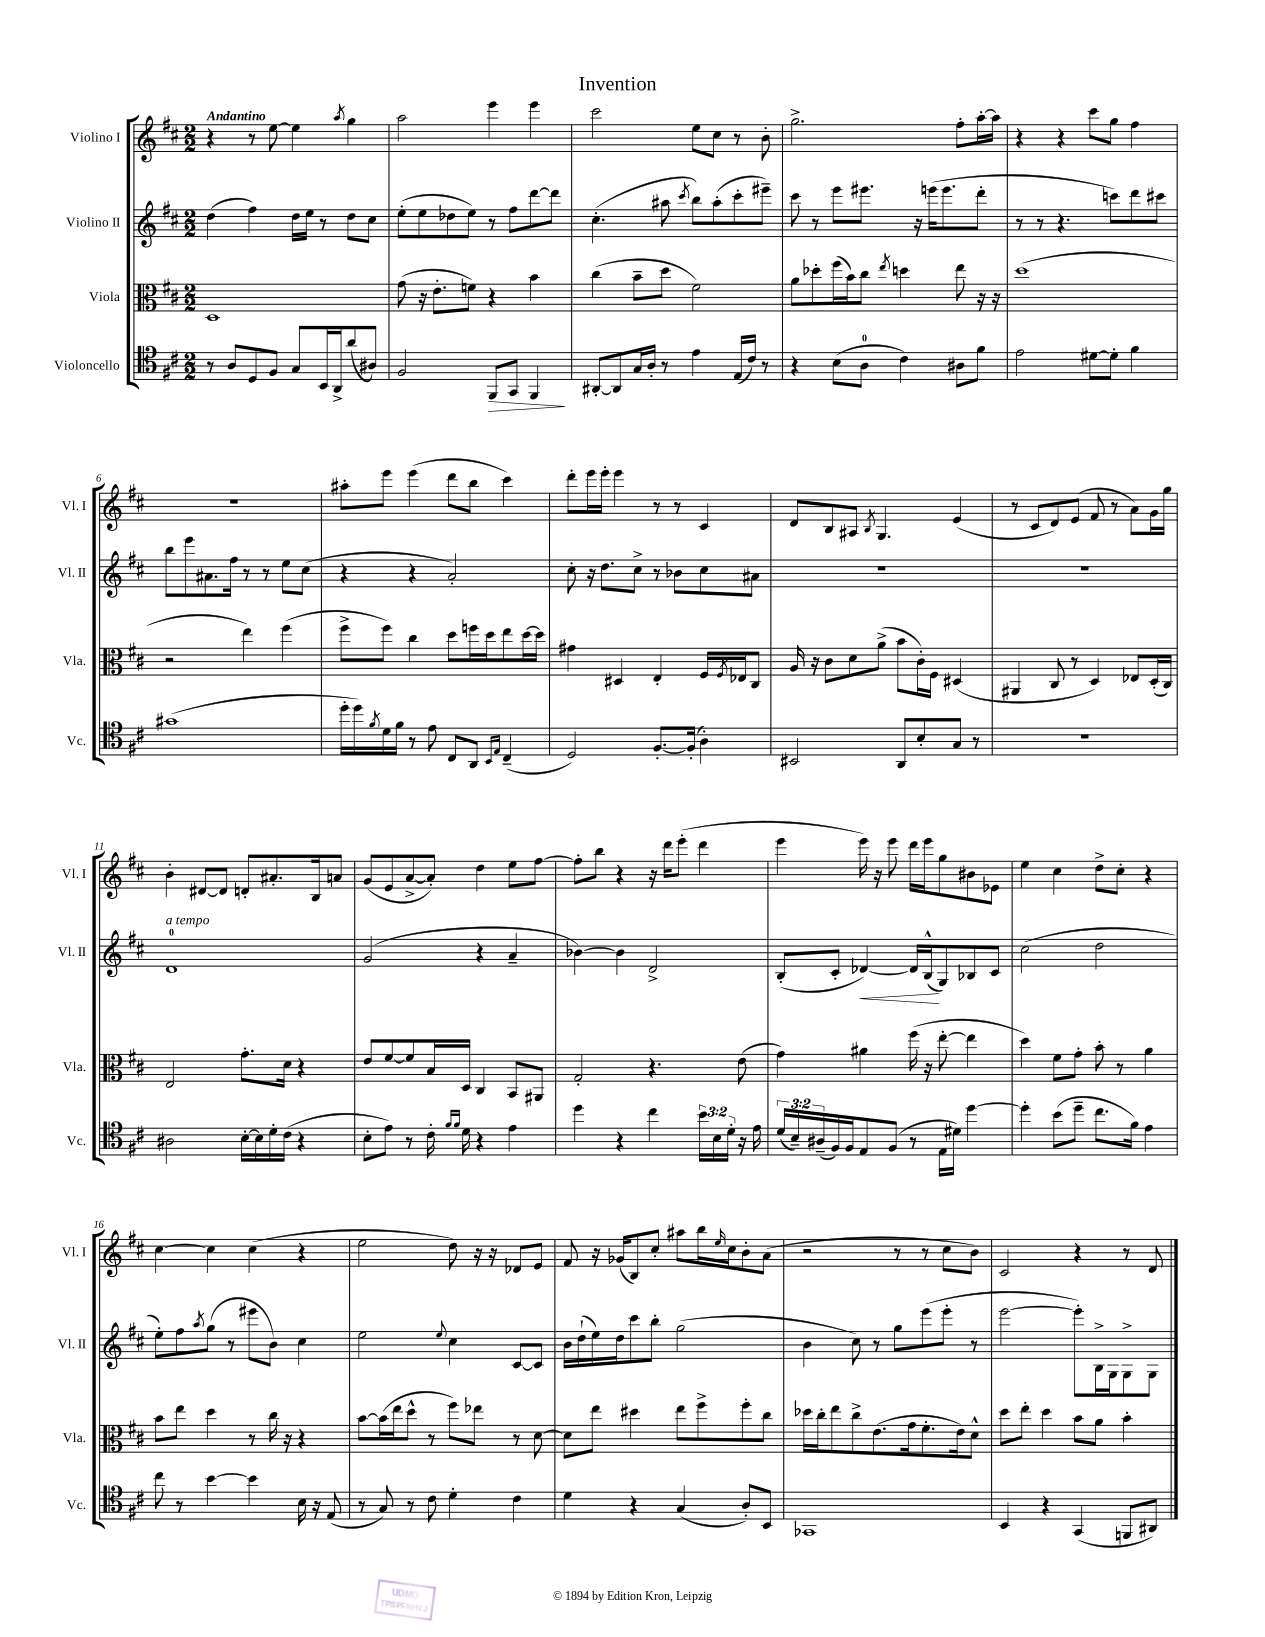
\header { title = "Invention" }
<<
\new StaffGroup <<
\new Staff = "s0" \with { instrumentName = "Violino I" shortInstrumentName = "Vl. I" } {
    \clef treble \key d \major \numericTimeSignature \time 2/2 \tempo "Andantino"
    r4 r8 e''8~ e''4 \acciaccatura { a''8 } g''4 |
    a''2 e'''4 e'''4 |
    cis'''2 e''8 cis''8 r8 b'8-. |
    g''2.-> fis''8-. a''16~-. a''16 |
    r4 r4 cis'''8 g''8 fis''4 |
    R1 |
    ais''8-. e'''8 e'''4( d'''8 b''8 cis'''4) |
    d'''8-. e'''16 e'''16-. e'''4 r8 r8 cis'4 |
    d'8 b8 ais8 \acciaccatura { b8 } g4. e'4( |
    r8 cis'8 d'8) e'8( fis'8 r8 a'8) g'16 g''16 |
    b'4-. dis'8~ dis'8 d'8-. ais'8.-. b16 a'8 |
    g'8( e'8 a'8~-> a'8-.) d''4 e''8 fis''8~ |
    fis''8-. b''8 r4 r16 d'''16 e'''8-.( d'''4 |
    e'''4 e'''16) r16 e'''8 d'''16 e'''16 g''8 bis'8 ees'8 |
    e''4 cis''4 d''8-> cis''8-. r4 |
    cis''4~ cis''4 cis''4( r4 |
    e''2 d''8) r16 r16 des'8 e'8 |
    fis'8 r16 ges'16( b8) cis''8-. ais''8 b''16 \grace { e''16 } cis''16 b'8-. a'8( |
    r2 r8 r8 cis''8 b'8) |
    cis'2 r4 r8 d'8 \bar "|." |
}
\new Staff = "s1" \with { instrumentName = "Violino II" shortInstrumentName = "Vl. II" } {
    \clef treble \key d \major \numericTimeSignature \time 2/2
    d''4( fis''4) d''16 e''16 r8 d''8 cis''8 |
    e''8-.( e''8 des''8 e''8) r8 fis''8 d'''8~ d'''8 |
    cis''4.-.( ais''8 \acciaccatura { cis'''8 } b''8) ais''8-.( cis'''8-. eis'''8--) |
    cis'''8 r8 e'''8 eis'''8. r16 e'''16( e'''8. d'''8-. |
    r8 r8 r4. c'''8) d'''8 cis'''8 |
    b''8 e'''8 ais'8. fis''16 r8 r8 e''8 cis''8( |
    r4 r4 a'2-.) |
    cis''8-. r16 d''8. cis''8-> r8 bes'8 cis''8 ais'8 |
    R1 |
    R1 |
    d'1-0^\markup { \italic "a tempo" } |
    g'2( r4 a'4-- |
    bes'4~) bes'4 d'2-> |
    b8-.( cis'8-. des'4~\<) des'16 b16-^\!( g8) bes8 cis'8 |
    cis''2( d''2 |
    e''8-.) fis''8 \acciaccatura { a''8 } g''8( r8 eis'''8 b'8) cis''4 |
    e''2 \appoggiatura { e''8 } cis''4 cis'8~ cis'8 |
    b'16 d''16-!( e''16) d''16 cis'''8 b''8-. g''2( |
    b'4 cis''8) r8 g''8 e'''8( e'''8-. r8 |
    e'''2~ e'''8-.) b16-> g16 g8-> g8 \bar "|." |
}
\new Staff = "s2" \with { instrumentName = "Viola" shortInstrumentName = "Vla." } {
    \clef alto \key d \major \numericTimeSignature \time 2/2
    d1 |
    g'8( r16 e'8.-. f'8) r4 b'4 |
    cis''4( b'8-- d''8 fis'2) |
    a'8 des''8-. fis''16( b'16) cis''8 \acciaccatura { e''8 } d''4 e''8 r16 r16 |
    d''1( |
    r2 e''4) fis''4( |
    fis''8-> fis''8) cis''4 d''8 f''16 d''16 e''8 d''16~ d''16 |
    gis'4 dis4 e4-. fis16 \acciaccatura { fis8 } ees16 cis8 |
    a16 r16 cis'8 d'8 a'8->( b'8 cis'16-.) fis16 dis4( |
    ais,4 cis8 r8 d4) ees8 d16-.( cis16) |
    e2 g'8.-. d'16 r4 |
    e'8 fis'8~ fis'8 b16 d16 cis4 b,8 ais,8 |
    g2-. r4. e'8( |
    g'4) ais'4 fis''16( r16 e''8~-. e''4 |
    d''4) fis'8 g'8-. b'8-. r8 a'4 |
    b'8 e''8 d''4 r8 cis''16 r16 r4 |
    b'8~ b'16( e''16 d''8-^ r8 fis''8) ees''8 r8 d'8~ |
    d'8 e''8 dis''4 e''8 fis''8-> fis''8-. cis''8 |
    des''16 cis''16-. e''8 cis''8-> e'8.( g'16 fis'8.-. e'16) d'8-^ |
    d''8 e''8-. d''4 b'8 a'8 b'4-. \bar "|." |
}
\new Staff = "s3" \with { instrumentName = "Violoncello" shortInstrumentName = "Vc." } {
    \clef tenor \key d \major \numericTimeSignature \time 2/2 \override Staff.TupletNumber.text = #tuplet-number::calc-fraction-text
    r8 a8 d8 fis8 g8 b,16 a,16-> a'8( ais8) |
    fis2 fis,8\> g,8 fis,4\! |
    ais,8~-. ais,8 g16 a16-. r8 e'4 e16( cis'16) r8 |
    r4 b8( a8-0 cis'4) ais8 fis'8 |
    e'2 dis'8~ dis'8-. fis'4 |
    gis'1( |
    d''16-. d''16) \acciaccatura { fis'8 } d'16 fis'16 r8 e'8 cis8 a,8 \grace { b,16 e16 } cis4--( |
    d2) fis8.~-. fis16-.( a4-.) |
    bis,2 a,8 b8-. g8 r8 |
    R1 |
    ais2 b16~-. b16 d'16-. cis'16( r4 |
    b8-. e'8) r8 cis'16-. \grace { fis'16 fis'16 } d'16 r4 e'4 |
    d''4 r4 cis''4 \tuplet 3/2 { b'16 b16 d'16-. } r16 e'16 |
    \tuplet 3/2 { d'16( b16--) ais16--( } fis16) fis16 e8 fis8( r8 e16 dis'16) d''4~ |
    d''4-. b'8( d''8-- cis''8. fis'16) e'4 |
    cis''8 r8 b'4~ b'4 b16 r16 e8( |
    r8 g8) r8 cis'8 d'4-. cis'4 |
    d'4 r4 g4( a8-.) b,8 |
    ges,1 |
    b,4 r4 g,4( f,8 ais,8) \bar "|." |
}
>>
>>
